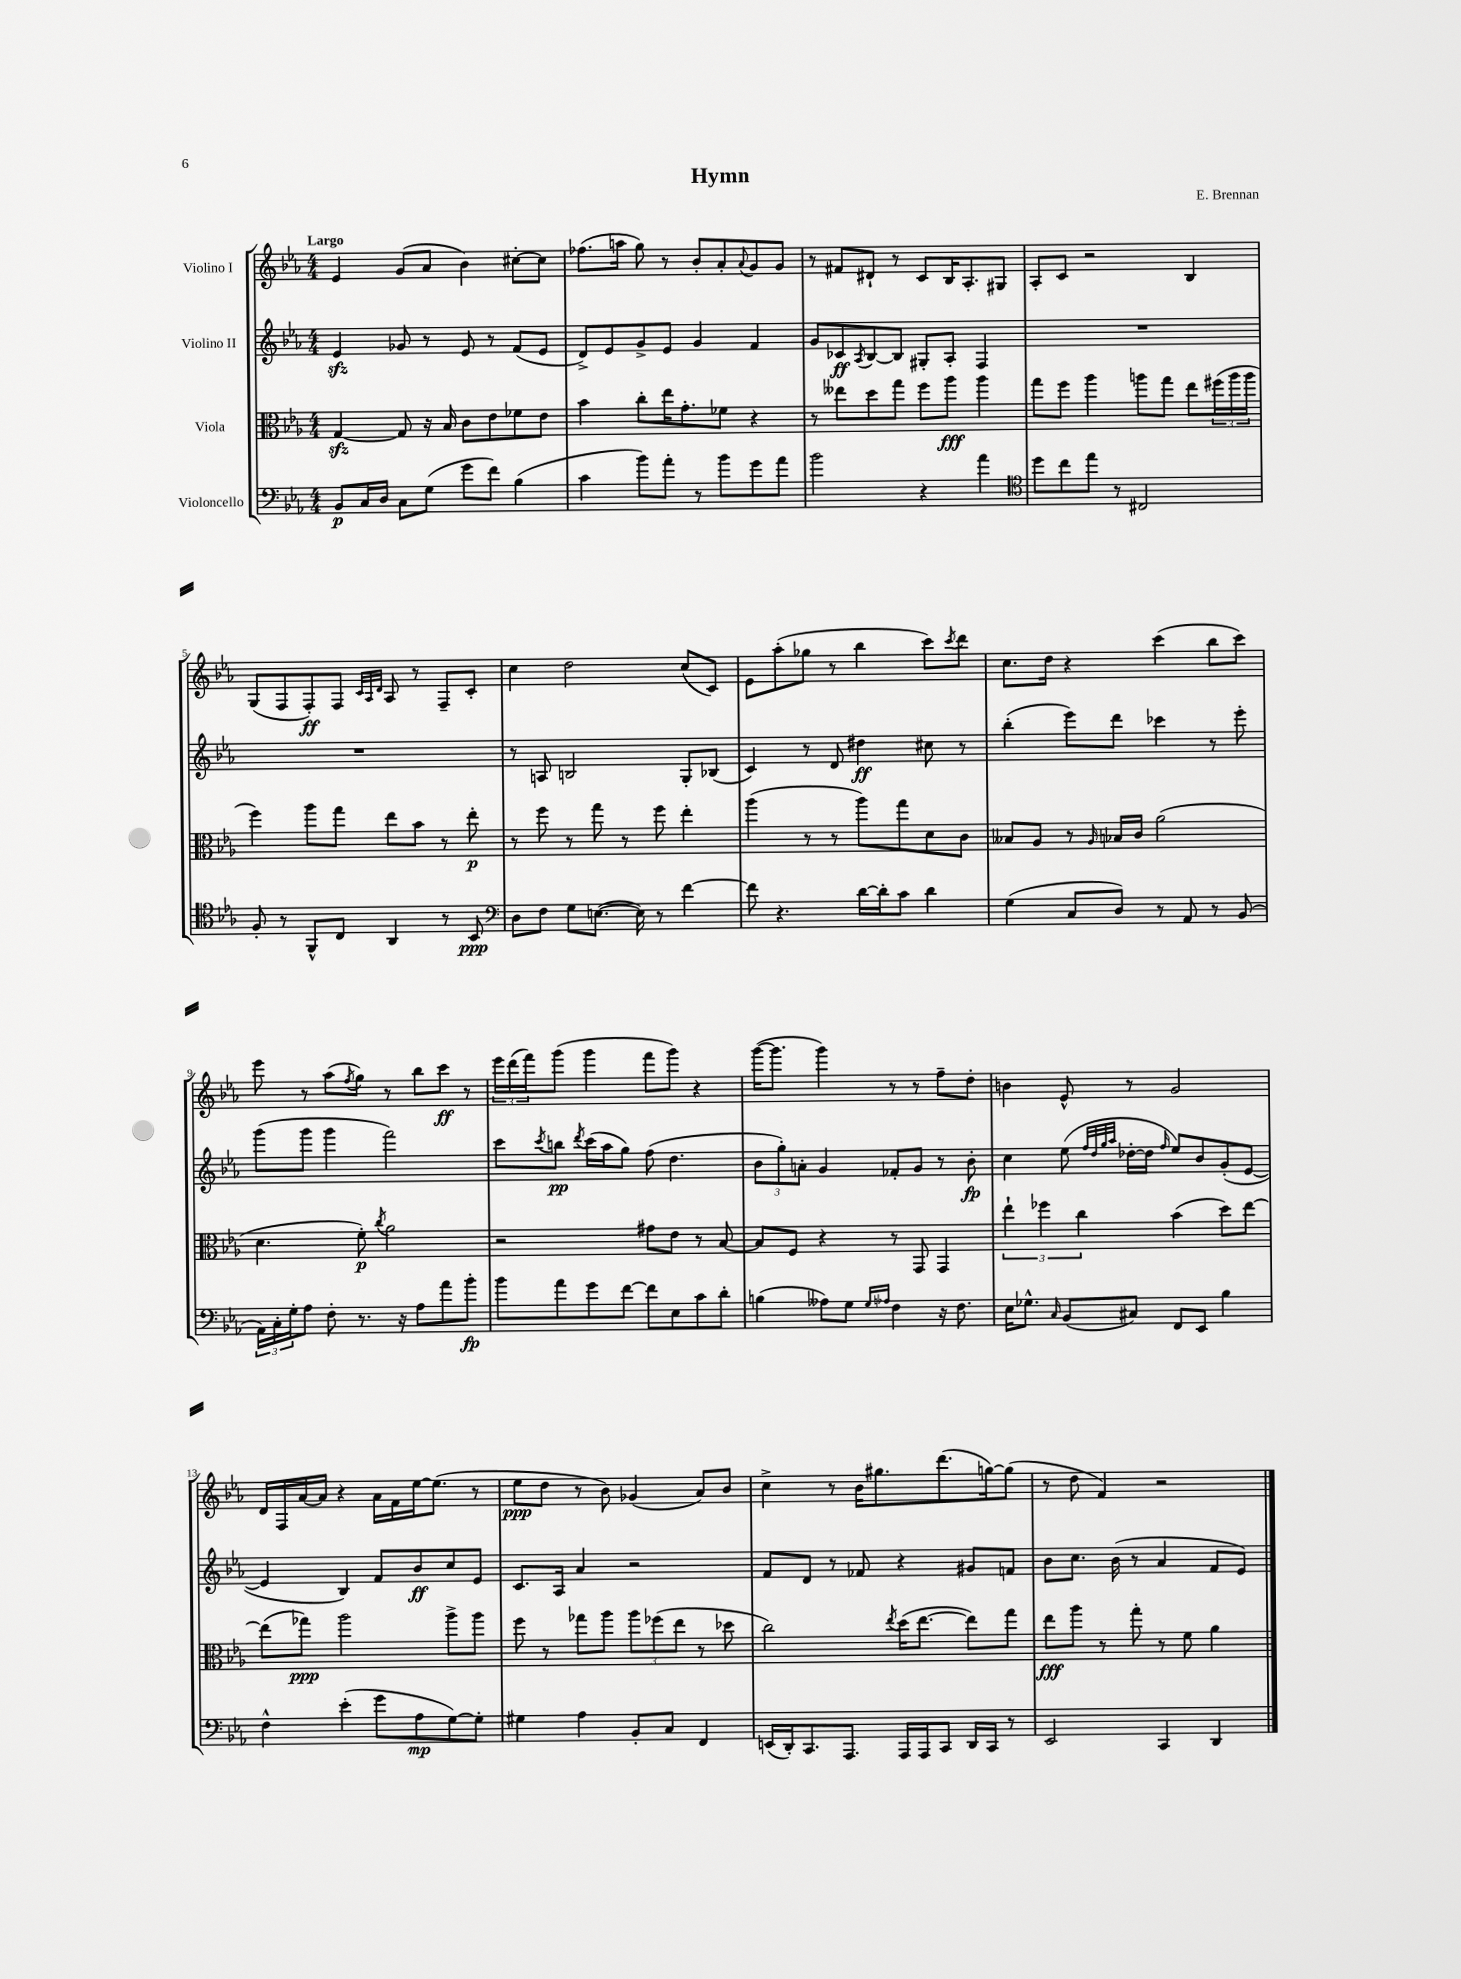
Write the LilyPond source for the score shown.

\header { title = "Hymn" composer = "E. Brennan" }
<<
\new StaffGroup <<
\new Staff = "s0" \with { instrumentName = "Violino I" } {
    \clef treble \key ees \major \numericTimeSignature \time 4/4 \tempo "Largo"
    ees'4 g'8( aes'8 bes'4) cis''8~-. cis''8 |
    fes''8.( a''16 g''8) r8 bes'8-. aes'8-. \appoggiatura { aes'8 } g'8 g'8 |
    r8 fis'8 dis'8-! r8 c'8 bes16 aes8.-. gis8 |
    aes8-. c'8 r2 bes4 |
    g8( f8 f8-.\ff) f8 \grace { c'32 aes32 d'32 } aes8 r8 f8-- c'8-. |
    c''4 d''2 c''8( c'8) |
    ees'8 aes''8-.( ges''8 r8 bes''4 c'''8) \acciaccatura { c'''8 } d'''8 |
    c''8. d''16 r4 c'''4( bes''8 c'''8) |
    ees'''8 r8 aes''8( \acciaccatura { f''8 } g''8) r8 bes''8 c'''8\ff r8 |
    \tuplet 3/2 { ees'''16 d'''16( f'''16) } g'''8( g'''4 f'''8 g'''8) r4 |
    g'''16~( g'''8. g'''4) r8 r8 f''8-- d''8-. |
    b'4 ees'8-^ r8 g'2 |
    d'16 f16 aes'16~ aes'16 r4 aes'16 f'16 ees''16~ ees''8.( r8 |
    ees''8\ppp d''8 r8 bes'8) ges'4( aes'8) bes'8 |
    c''4-> r8 bes'16 gis''8. d'''8.( g''16~) g''8( |
    r8 d''8 f'4) r2 \bar "|." |
}
\new Staff = "s1" \with { instrumentName = "Violino II" } {
    \clef treble \key ees \major \numericTimeSignature \time 4/4
    ees'4\sfz ges'8 r8 ees'8 r8 f'8( ees'8 |
    d'8->) ees'8 g'8-> ees'8 g'4 f'4 |
    g'8 ces'8\ff \acciaccatura { aes8 } bes8~ bes8 gis8-. aes8-. f4 |
    R1 |
    R1 |
    r8 a8 b2 g8-. bes8( |
    c'4) r8 d'8 dis''4\ff cis''8 r8 |
    bes''4-.( ees'''8) d'''8 ces'''4 r8 ees'''8-. |
    g'''8( g'''8 g'''4 f'''2) |
    c'''8 \acciaccatura { c'''8 } b''8\pp \acciaccatura { d'''8 } c'''16( aes''16 g''8) f''8( d''4. |
    \tuplet 3/2 { bes'8 g''8-.) a'8-. } g'4 fes'8-. g'8 r8 bes'8-.\fp |
    c''4 ees''8( \grace { f''32 d''32 g''32 aes''32 } des''16~-. des''16 \grace { f''16 } ees''8) bes'8 g'8-.( ees'8~ |
    ees'4 bes4) f'8 bes'8\ff c''8 ees'8 |
    c'8. aes16 aes'4 r2 |
    f'8 d'8 r8 fes'8 r4 gis'8 f'8 |
    bes'8 c''8. bes'16( r8 aes'4 f'8 ees'8) \bar "|." |
}
\new Staff = "s2" \with { instrumentName = "Viola" } {
    \clef alto \key ees \major \numericTimeSignature \time 4/4
    g4~\sfz g8 r16 bes16 c'8 ees'8 fes'8 ees'8 |
    bes'4 c''8-. ees''16 g'8.-. fes'8 r4 |
    r8 eeses''8 d''8 g''8 f''8 aes''8\fff aes''4 |
    g''8 f''8 aes''4 a''8 g''8 ees''8 \tuplet 3/2 { fis''16( a''16 a''16 } |
    f''4) aes''8 g''8 ees''8 bes'8 r8 ees''8-.\p |
    r8 f''8 r8 g''8 r8 f''8 ees''4-. |
    aes''4( r8 r8 aes''8) g''8 d'8 c'8 |
    beses8 aes8 r8 \grace { aes16 } bes16 c'16 aes'2( |
    d'4. f'8-.\p) \acciaccatura { c''8 } aes'2 |
    r2 gis'8 ees'8 r8 bes8~ |
    bes8 f8 r4 r8 g,8 g,4 |
    \tuplet 3/2 { ees''4-! fes''4 c''4 } bes'4( d''8) ees''8~ |
    ees''8( ges''8\ppp) aes''2 aes''8-> aes''8 |
    f''8 r8 ges''8 aes''8 \tuplet 3/2 { aes''8 fes''8( ees''8 } r8 des''8 |
    c''2) \acciaccatura { ees''8 } d''16( ees''8.~ ees''8) g''8 |
    ees''8\fff aes''8 r8 g''8-. r8 f'8 aes'4 \bar "|." |
}
\new Staff = "s3" \with { instrumentName = "Violoncello" } {
    \clef bass \key ees \major \numericTimeSignature \time 4/4
    bes,8\p c16 d16 c8 g8( g'8 f'8) bes4( |
    c'4 bes'8) aes'8-. r8 bes'8 g'8 aes'8 |
    bes'2 r4 aes'4 |
    \clef tenor d''8 c''8 ees''8 r8 cis2 |
    f8-. r8 f,8-^ c8 aes,4 r8 bes,8\ppp |
    \clef bass d8 f8 g8 e8.~( e16) r8 f'4~ |
    f'8 r4. d'16~ d'16-. c'8 d'4 |
    g4( c8 d8) r8 aes,8 r8 bes,8( |
    \tuplet 3/2 { aes,16) c16-. g16-. } aes8 f8-. r8. r16 aes8 aes'8 bes'8-.\fp |
    bes'8 aes'8 g'8 f'8~ f'8 ees8 c'8 d'8-. |
    b4( aeses8) g8 \grace { g16 aes16 } f4 r16 f8. |
    ees16 ges8.-^ \grace { c16 } bes,8( cis8) f,8 ees,8 bes4 |
    f4-^ ees'4-.( g'8 aes8\mp g8~) g8-. |
    gis4 aes4 bes,8-. c8 f,4 |
    e,16( d,16-.) c,8. aes,,8. aes,,16 aes,,16 c,8 d,16 c,16 r8 |
    ees,2 c,4 d,4 \bar "|." |
}
>>
>>
